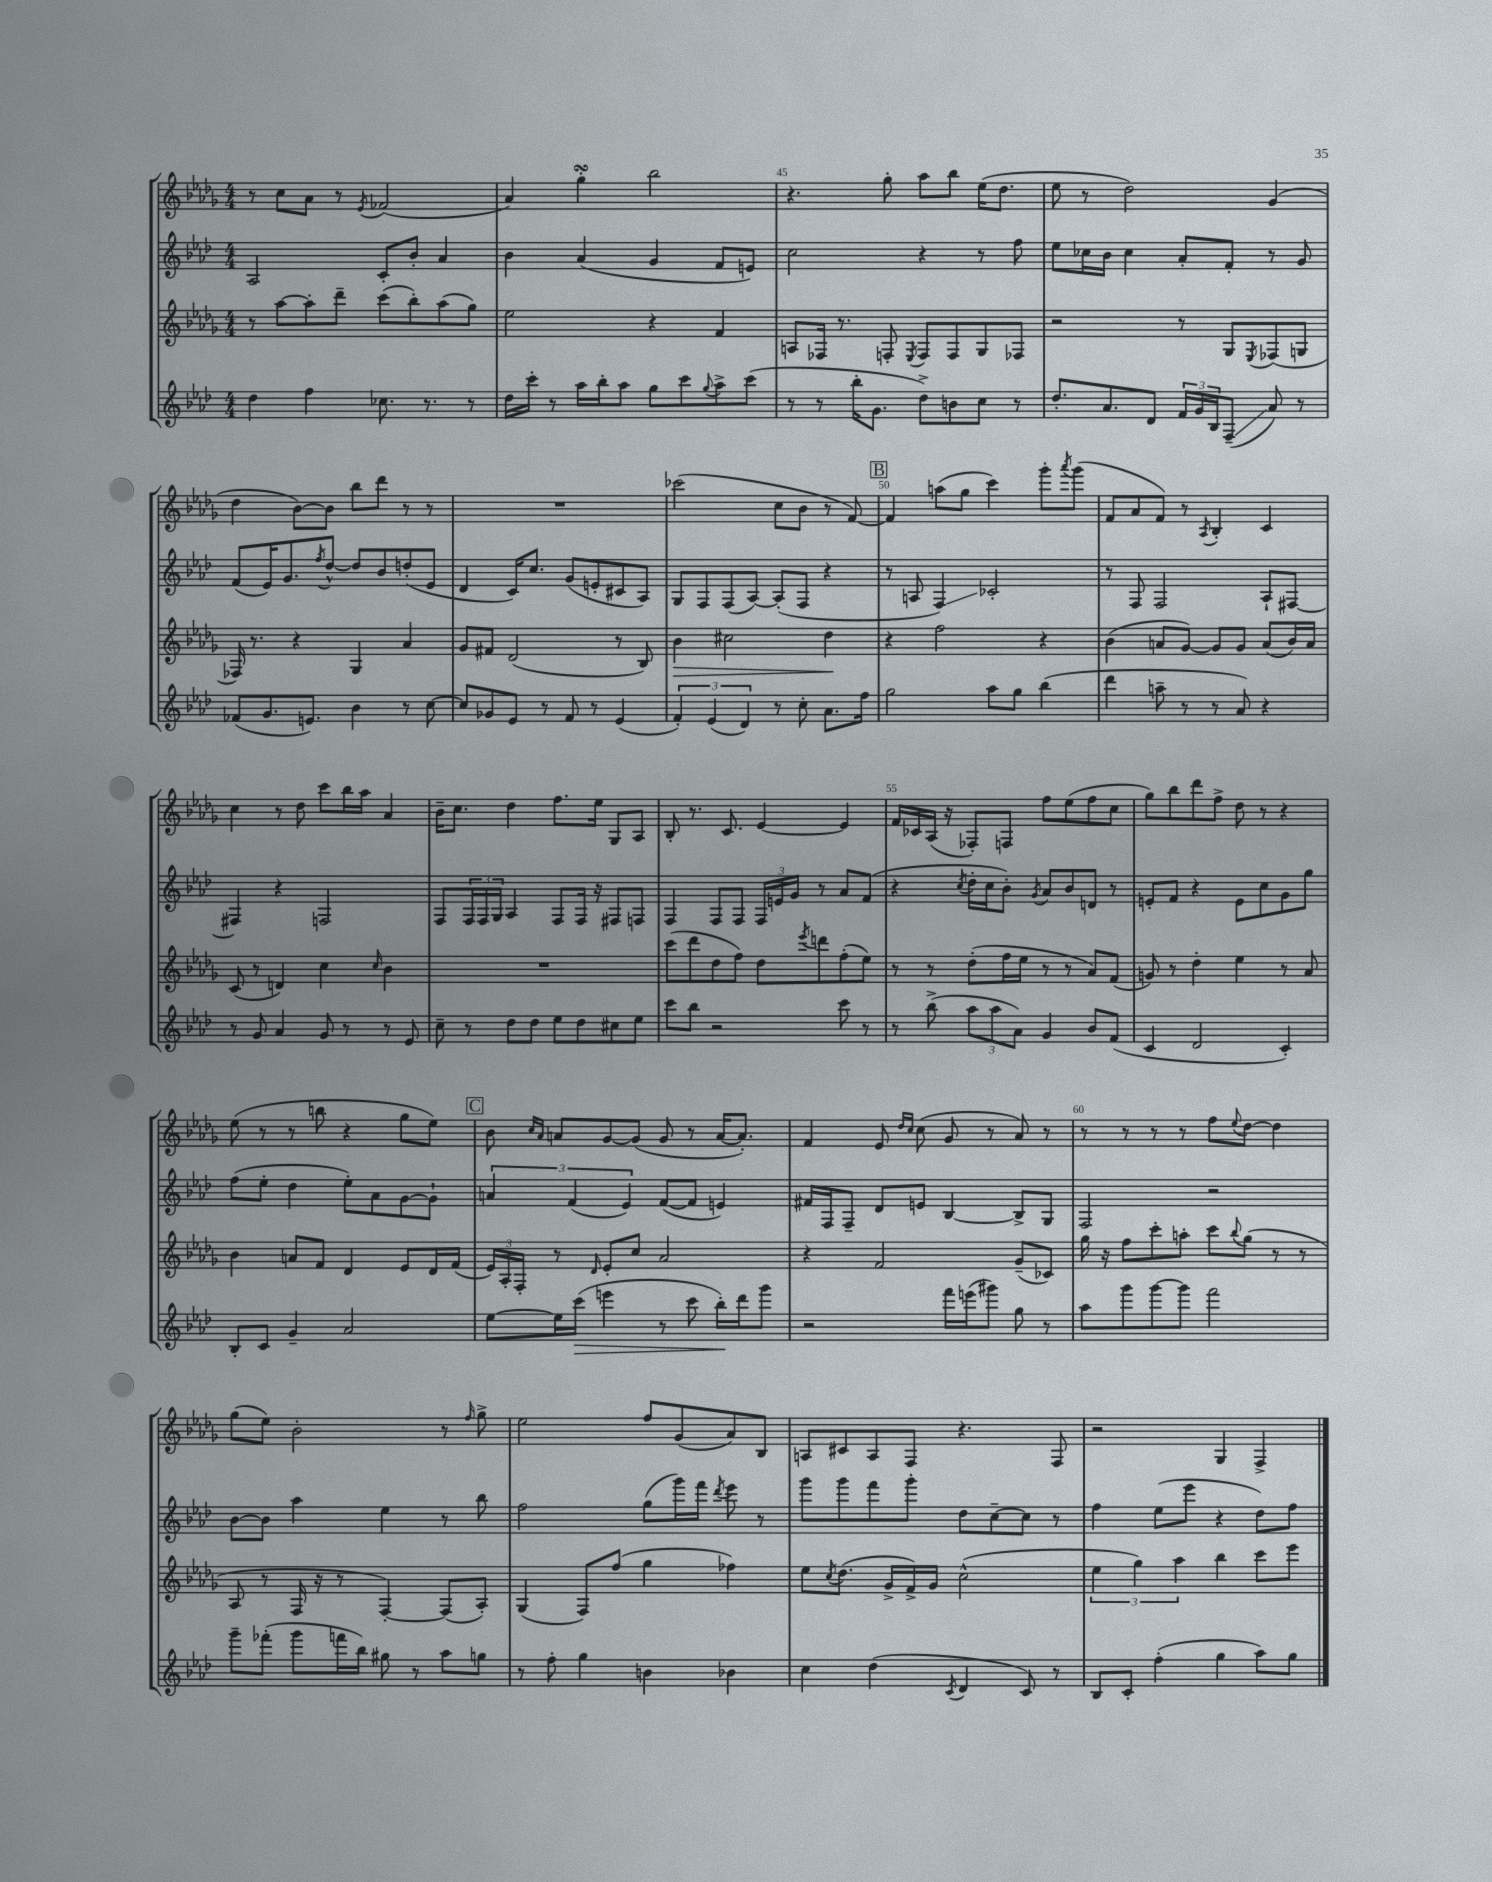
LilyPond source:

<<
\new StaffGroup <<
\new Staff = "s0" {
    \clef treble \key des \major \numericTimeSignature \time 4/4
    r8 c''8 aes'8 r8 \acciaccatura { ees'8 } fes'2( |
    aes'4) ges''4-.\turn bes''2 |
    r4. ges''8-. aes''8 bes''8 ees''16( des''8. |
    ees''8 r8 des''2) ges'4( |
    des''4 bes'8~) bes'8 bes''8 des'''8 r8 r8 |
    R1 |
    ces'''2( c''8 bes'8 r8 f'8~) |
    \mark \markup { \box "B" } f'4 a''8( ges''8 c'''4) ges'''8-. \acciaccatura { aes'''8 } ges'''8( |
    f'8 aes'8 f'8) r8 \acciaccatura { aes8 } bes4-. c'4 |
    c''4 r8 des''8 c'''8 bes''16 aes''16 aes'4 |
    bes'16-- c''8. des''4 f''8. ees''16 ges8 aes8 |
    bes8-. r8. c'8. ees'4~ ees'4 |
    f'16 ces'16 aes16( r16 fes8-.) f8 f''8 ees''8( f''8 c''8 |
    ges''8) bes''8 des'''8 f''8-> des''8 r8 r4 |
    ees''8( r8 r8 b''8 r4 ges''8 ees''8) |
    \mark \markup { \box "C" } bes'8 \grace { c''16 aes'16 } a'8 ges'8~ ges'8( ges'8 r8 a'16~ a'8.-.) |
    f'4 ees'8 \grace { des''16 c''16 } c''8( ges'8 r8 aes'8) r8 |
    r8 r8 r8 r8 f''8 \appoggiatura { ees''8 } des''8~ des''4 |
    ges''8( ees''8) bes'2-. r8 \grace { f''16 } ges''8-> |
    ees''2 f''8 ges'8( aes'8) bes8 |
    a8 cis'8 a8 f8 r4. f8 |
    r2 ges4 f4-> \bar "|." |
}
\new Staff = "s1" {
    \clef treble \key aes \major \numericTimeSignature \time 4/4
    aes2 c'8-. bes'8-. aes'4 |
    bes'4 aes'4( g'4 f'8 e'8) |
    c''2 r4 r8 f''8 |
    ees''8 ces''16 bes'16 ces''4 aes'8-. f'8-. r8 g'8 |
    f'8( ees'16) g'8. \acciaccatura { f''8 } des''8~-^ des''8 bes'8 d''8-.( ees'8 |
    des'4 c'16) c''8. g'8( e'8-. cis'8 aes8) |
    g8 f8 f8( aes8~) aes8-.( f8 r4 |
    \mark \markup { \box "B" } r8 a8 f4\glissando) ces'2-. |
    r8 f8 f2 aes8-! fis8~ |
    fis4 r4 f2 |
    f8 \tuplet 3/2 { f16 f16 g16 } aes4 f8 f16 r16 fis8 f8 |
    f4 f8 f8 \tuplet 3/2 { f16 e'16 g'16 } r8 aes'8 f'8( |
    r4 \acciaccatura { c''8 } des''16-. c''16 bes'8-.) \acciaccatura { g'8 } aes'8 bes'8 d'8 r8 |
    e'8-. f'8 r4 e'8 c''8 g'8 g''8 |
    f''8( ees''8-. des''4 ees''8-.) aes'8 g'8~ g'8-! |
    \mark \markup { \box "C" } \tuplet 3/2 { a'4 f'4( ees'4) } f'8~( f'8 e'4) |
    fis'16 f16 f8-- des'8 e'8 bes4~ bes8-> g8 |
    f2 r2 |
    bes'8~ bes'8 aes''4 ees''4 r8 bes''8 |
    f''2 g''8( g'''16) f'''16 \acciaccatura { des'''8 } ees'''8 r8 |
    g'''8 g'''8 f'''8 g'''8-. des''8 c''8~-- c''8 r8 |
    f''4 ees''8( ees'''8 r4 des''8) f''8 \bar "|." |
}
\new Staff = "s2" {
    \clef treble \key des \major \numericTimeSignature \time 4/4
    r8 aes''8~ aes''8-. des'''8-- c'''8( bes''8-.) aes''8( ges''8) |
    ees''2 r4 f'4 |
    a8 fes16 r8. f8-. \acciaccatura { ees8 } f8 f8 ges8 fes8 |
    r2 r8 ges8 \acciaccatura { ees8 } fes8( g8 |
    fes16) r8. r4 ges4 aes'4 |
    ges'8 fis'8 des'2( r8 bes8) |
    bes'4\> cis''2 des''4\! |
    \mark \markup { \box "B" } r4 f''2 r4 |
    bes'4( a'8 ges'8~) ges'8 ges'8 a'8( bes'16) a'16 |
    c'8( r8 d'4) c''4 \grace { c''16 } bes'4 |
    R1 |
    c'''8( des'''8 des''8 f''8) des''8 \acciaccatura { ees'''8 } d'''8 f''8-.( ees''8) |
    r8 r8 des''8-.( f''16 ees''16 r8 r8 aes'8) f'8( |
    g'8) r8 des''4-. ees''4 r8 aes'8 |
    bes'4 a'8 f'8 des'4 ees'8 des'16 f'16( |
    \mark \markup { \box "C" } \tuplet 3/2 { ees'16) aes16-. f16-. } r8 \grace { des'16 } ees'8-. c''8 aes'2 |
    r4 f'2 ges'8--( ces'8) |
    ges''16 r16 f''8 c'''8-. a''8-. c'''8 \appoggiatura { bes''8 } ges''8( r8 r8 |
    aes8 r8 f16 r16 r8 f4~-.) f8( aes8-.) |
    ges4( f8) f''8( ges''4 fes''4) |
    ees''8 \acciaccatura { c''8 } des''8.( ges'16-> f'16->) ges'16 c''2-^( |
    \tuplet 3/2 { ees''4 ges''4) aes''4 } bes''4 c'''8 ees'''8 \bar "|." |
}
\new Staff = "s3" {
    \clef treble \key aes \major \numericTimeSignature \time 4/4
    des''4 f''4 ces''8. r8. r8 |
    des''16 c'''16-. r8 aes''16 bes''16-. aes''8 g''8 c'''8 \appoggiatura { g''8 } aes''8-> c'''8( |
    r8 r8 bes''16-. g'8. des''8->) b'8 c''8 r8 |
    des''8.-. aes'8. des'8 \tuplet 3/2 { f'16 g'16 bes16 } f8--\glissando( aes'8) r8 |
    fes'8( g'8. e'8.) bes'4 r8 c''8~ |
    c''8 ges'8 ees'8 r8 f'8 r8 ees'4( |
    \tuplet 3/2 { f'4-.) ees'4( des'4) } r8 c''8-. aes'8. f''16 |
    \mark \markup { \box "B" } g''2 aes''8 g''8 bes''4( |
    des'''4 a''8-- r8 r8 aes'8) r4 |
    r8 g'8 aes'4 g'8 r8 r8 ees'8 |
    c''8-- r8 des''8 des''8 ees''8 des''8 cis''8 ees''8 |
    c'''8 bes''8 r2 c'''8 r8 |
    r8 bes''8->( \tuplet 3/2 { aes''8 aes''8 aes'8) } g'4 bes'8 f'8( |
    c'4 des'2 c'4-.) |
    bes8-. c'8 g'4-- aes'2 |
    \mark \markup { \box "C" } ees''8~ ees''16 c'''16\>( e'''4 r8 c'''8 bes''16-.\!) des'''16 g'''8 |
    r2 f'''16 e'''16( gis'''8) g''8 r8 |
    aes''8 g'''8 g'''8~ g'''8 f'''2 |
    g'''8-- fes'''8-.( g'''8 f'''16 bes''16) gis''8 r8 aes''8 g''8 |
    r8 f''8-. g''4 b'4 bes'4 |
    c''4 des''4( \acciaccatura { c'8 } des'4 c'8) r8 |
    bes8 c'8-. f''4-.( g''4 aes''8) g''8 \bar "|." |
}
>>
>>
\layout { \context { \Score currentBarNumber = #43 \override BarNumber.break-visibility = ##(#f #t #t) barNumberVisibility = #(every-nth-bar-number-visible 5) } }
